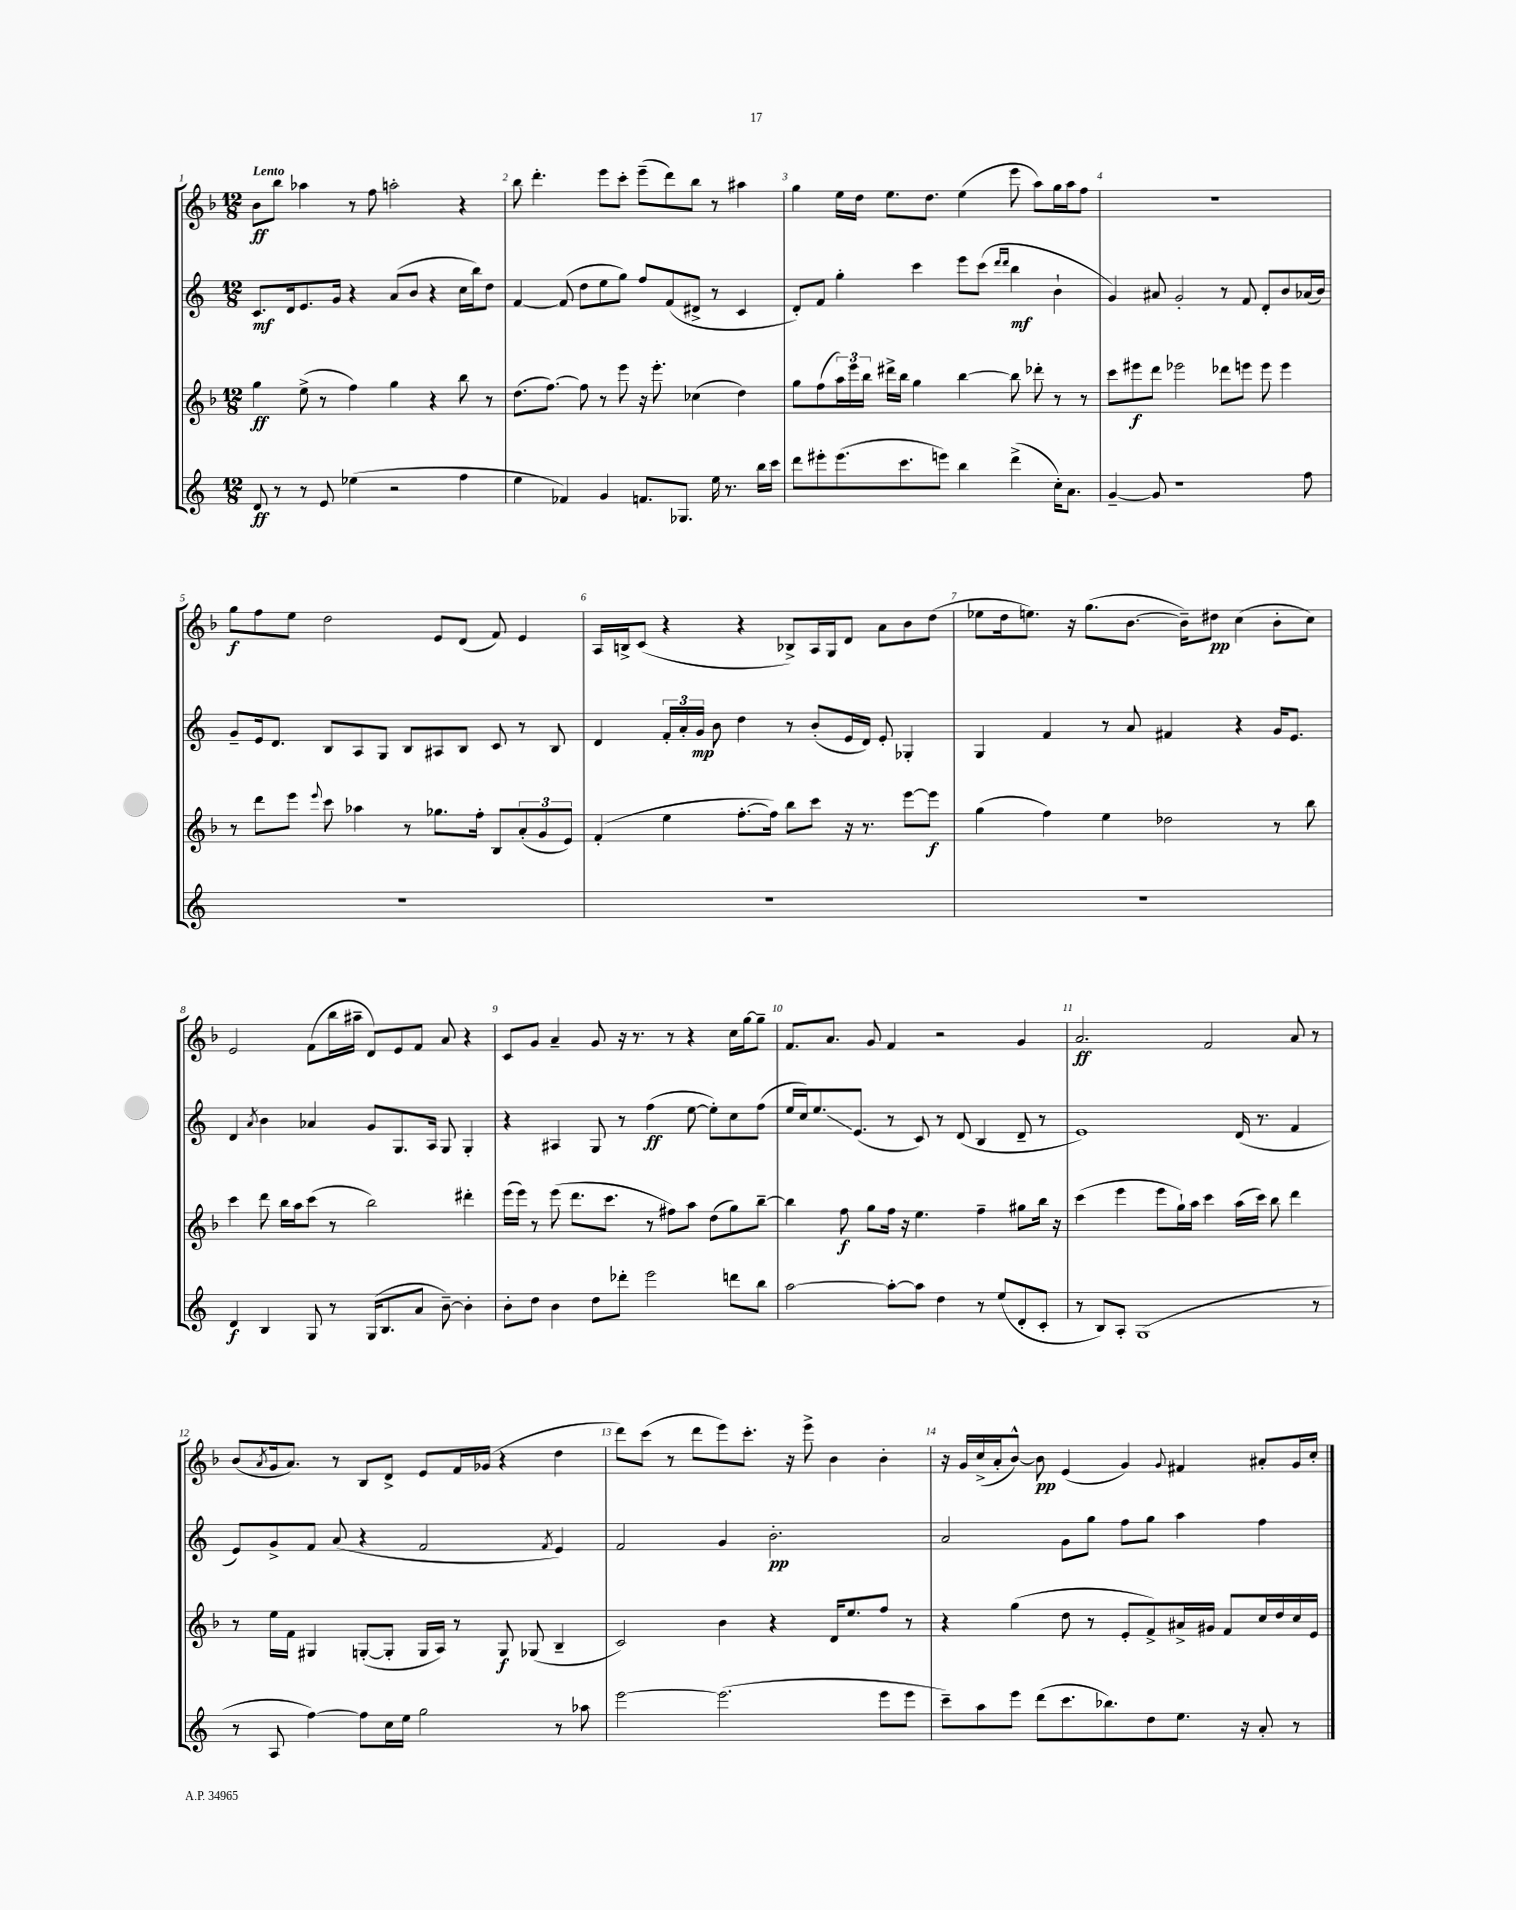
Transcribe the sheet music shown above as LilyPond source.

<<
\new StaffGroup <<
\new Staff = "s0" {
    \clef treble \key f \major \numericTimeSignature \time 12/8 \tempo "Lento"
    bes'8\ff bes''8 aes''4 r8 f''8 a''2-. r4 |
    bes''8 d'''4.-. e'''8 c'''8-. e'''8--( d'''8) bes''8 r8 ais''4 |
    g''4 e''16 d''16 e''8. d''8. e''4( e'''8 a''8) g''16 a''16 f''8 |
    R1. |
    g''8\f f''8 e''8 d''2 e'8 d'8( f'8) e'4 |
    a16 b16-> c'8( r4 r4 bes8->) a16 g16 d'8 a'8 bes'8 d''8( |
    ees''8 d''16 e''8.) r16 g''8.( bes'8.~ bes'16--) dis''8\pp c''4( bes'8-. c''8) |
    e'2 f'8( bes''16 ais''16-- d'8) e'8 f'8 a'8 r4 |
    c'8 g'8 a'4-- g'8 r16 r8. r8 r4 c''16 g''16~ g''8-- |
    f'8. a'8. g'8 f'4 r2 g'4 |
    a'2.\ff f'2 a'8 r8 |
    bes'8( \acciaccatura { a'8 } g'16 a'8.) r8 bes8 d'8-> e'8 f'16 ges'16( r4 d''4 |
    d'''8) c'''8( r8 d'''8 e'''8) c'''8.-. r16 e'''8-> bes'4 bes'4-. |
    r16 g'16 c''16->( a'16-. bes'8~-^) bes'8\pp e'4( g'4) \appoggiatura { g'8 } fis'4 ais'8-. g'16 c''16-. \bar "|." |
}
\new Staff = "s1" {
    \clef treble \key c \major \numericTimeSignature \time 12/8
    c'8.\mf d'16 e'8. g'16 r4 a'8( b'8 r4 c''16 b''16) d''8 |
    f'4~ f'8( d''8 e''8 g''8) f''8 f'8( dis'8-> r8 c'4 |
    d'8-.) f'8 g''4-. c'''4 e'''8 c'''8( \grace { d'''16 d'''16 } b''4\mf b'4-! |
    g'4) ais'8 g'2-. r8 f'8 d'8-. b'8 aes'16( b'16) |
    g'8-- e'16 d'8. b8 a8 g8 b8 ais8 b8 c'8 r8 b8 |
    d'4 \tuplet 3/2 { f'16-. a'16-. g'16\mp } b'8 d''4 r8 b'8-.( e'16 d'16) e'8-. ges4-. |
    g4 f'4 r8 a'8 fis'4 r4 g'16 e'8. |
    d'4 \acciaccatura { a'8 } b'4 aes'4 g'8 g8. a16 g8 g4-. |
    r4 ais4 g8 r8 f''4\ff( e''8~ e''8-.) c''8 f''8( |
    e''16 c''16) e''8.\glissando e'8.( r8 c'8) r8 d'8( b4 d'8-- r8 |
    e'1) d'16( r8. f'4 |
    e'8) g'8-> f'8 a'8( r4 f'2 \acciaccatura { f'8 } e'4) |
    f'2 g'4 b'2.-.\pp |
    a'2 g'8 g''8 f''8 g''8 a''4 f''4 \bar "|." |
}
\new Staff = "s2" {
    \clef treble \key f \major \numericTimeSignature \time 12/8
    g''4\ff e''8->( r8 f''4) g''4 r4 bes''8 r8 |
    d''8.( f''8.~) f''8 r8 e'''8 r16 e'''8.-. ces''4( d''4) |
    g''8 f''8( \tuplet 3/2 { a''16) e'''16 bes''16 } dis'''16-> bes''16 g''4 bes''4~ bes''8 des'''8-. r8 r8 |
    c'''8 eis'''8\f d'''8 ees'''2 des'''8 e'''8 e'''8 e'''4 |
    r8 d'''8 e'''8 \appoggiatura { e'''8 } c'''8 aes''4 r8 ges''8. f''16-. bes8 \tuplet 3/2 { a'8-.( g'8 e'8) } |
    f'4-.( e''4 f''8.~-. f''16) bes''8 c'''8 r16 r8. e'''8~ e'''8\f |
    g''4( f''4) e''4 des''2 r8 bes''8 |
    c'''4 d'''8 bes''16 a''16 c'''8( r8 bes''2) dis'''4-. |
    e'''16( e'''16) r8 e'''8( d'''8. c'''8. r8 fis''8) a''8 d''8( g''8) bes''8~-- |
    bes''4 f''8\f g''8 f''16 r16 e''4. f''4-- gis''8 bes''16 r16 |
    c'''4( e'''4 e'''8 g''16-!) a''16 c'''4 a''16( c'''16) bes''8 d'''4 |
    r8 e''16 f'16 gis4 g8~-.( g8-. g16 a16) r8 g8\f ges8( bes4-- |
    c'2) bes'4 r4 d'16 e''8. f''8 r8 |
    r4 g''4( d''8 r8 e'8-. f'8->) ais'16-> gis'16 f'8 c''16 d''16 c''16 e'16 \bar "|." |
}
\new Staff = "s3" {
    \clef treble \key c \major \numericTimeSignature \time 12/8
    d'8\ff r8 r8 e'8 ees''4( r2 f''4 |
    e''4 fes'4) g'4 f'8. ges8. e''16 r8. b''16 c'''16 |
    d'''8 eis'''8-. eis'''8.( c'''8. e'''8) b''4 d'''4->( c''16-.) a'8. |
    g'4~-- g'8 r1 f''8 |
    R1. |
    R1. |
    R1. |
    d'4\f b4 g8 r8 g16( b8. a'8 b'8~--) b'4-. |
    b'8-. d''8 b'4 d''8 des'''8-. e'''2 d'''8 b''8 |
    a''2~ a''8~-. a''8 d''4 r8 e''8( d'8-. c'8-. |
    r8 b8) a8-. g1( r8 |
    r8 a8 f''4~) f''8 c''16 e''16 g''2 r8 aes''8 |
    e'''2~ e'''2.( e'''8 e'''8 |
    c'''8--) a''8 e'''8 d'''8( c'''8. bes''8.) d''8 e''8. r16 a'8-. r8 \bar "|." |
}
>>
>>
\layout { \context { \Score \override BarNumber.break-visibility = ##(#f #t #t) barNumberVisibility = #all-bar-numbers-visible } }
